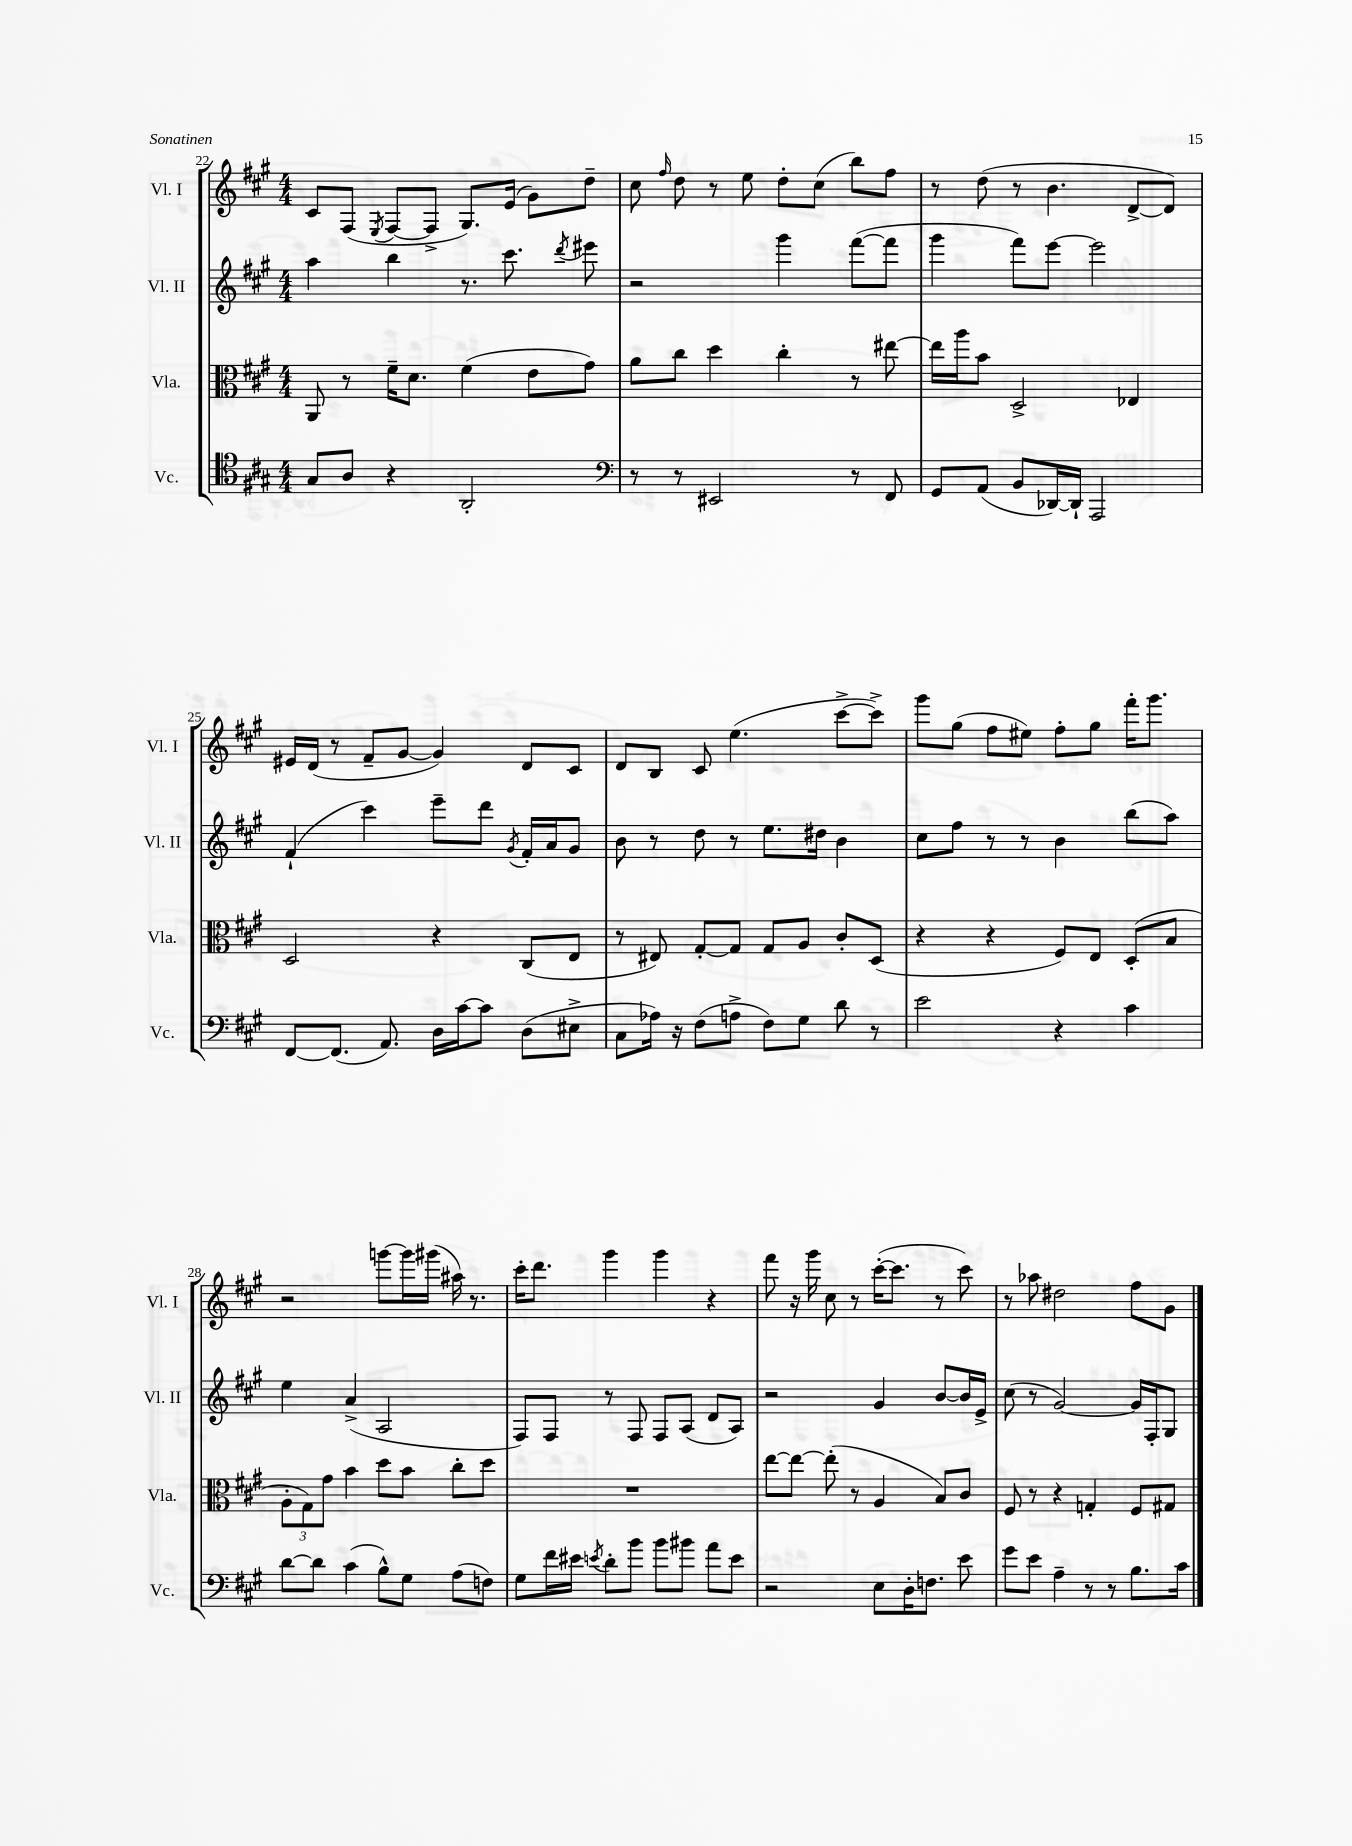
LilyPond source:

<<
\new StaffGroup <<
\new Staff = "s0" \with { instrumentName = "Vl. I" shortInstrumentName = "Vl. I" } {
    \clef treble \key a \major \numericTimeSignature \time 4/4
    \autoBeamOff cis'8[ fis8]( \acciaccatura { e8 } fis8[~ fis8]-> gis8.[) e'16]( gis'8[) d''8]-- |
    cis''8 \grace { fis''16 } d''8 r8 e''8 d''8[-. cis''8]( b''8[) fis''8] |
    r8 d''8( r8 b'4. d'8[~-> d'8]) |
    eis'16[ d'16]( r8 fis'8[-- gis'8]~ gis'4) d'8[ cis'8] |
    d'8[ b8] cis'8 e''4.( cis'''8[~-> cis'''8]->) |
    gis'''8[ gis''8]( fis''8[ eis''8]) fis''8[-. gis''8] fis'''16[-. gis'''8.] |
    r2 g'''8[~ g'''16 gis'''16]( ais''16) r8. |
    cis'''16[-. d'''8.] gis'''4 gis'''4 r4 |
    fis'''8 r16 gis'''16 cis''8 r8 cis'''16[~-.( cis'''8.] r8 cis'''8) |
    r8 aes''8 dis''2 fis''8[ gis'8] \bar "|." |
}
\new Staff = "s1" \with { instrumentName = "Vl. II" shortInstrumentName = "Vl. II" } {
    \clef treble \key a \major \numericTimeSignature \time 4/4
    \autoBeamOff a''4 b''4 r8. cis'''8. \acciaccatura { d'''8 } eis'''8 |
    r2 gis'''4 fis'''8[~( fis'''8] |
    gis'''4 fis'''8[) e'''8]~ e'''2 |
    fis'4-!( cis'''4) e'''8[-- d'''8] \acciaccatura { gis'8 } fis'16[-. a'16 gis'8] |
    b'8 r8 d''8 r8 e''8.[ dis''16] b'4 |
    cis''8[ fis''8] r8 r8 b'4 b''8[( a''8]) |
    e''4 a'4->( a2 |
    fis8[) fis8] r8 fis8 fis8[ a8]( d'8[ a8]) |
    r2 gis'4 b'8[~ b'16 e'16]-> |
    cis''8( r8 gis'2~) gis'16[ fis16-. gis8] \bar "|." |
}
\new Staff = "s2" \with { instrumentName = "Vla." shortInstrumentName = "Vla." } {
    \clef alto \key a \major \numericTimeSignature \time 4/4
    \autoBeamOff a,8 r8 fis'16[-- d'8.] fis'4( e'8[ gis'8]) |
    a'8[ cis''8] d''4 cis''4-. r8 eis''8~ |
    eis''16[ a''16 b'8] d2-> ees4 |
    d2 r4 cis8[( e8] |
    r8 eis8) gis8[~-. gis8] gis8[ a8] cis'8[-. d8]( |
    r4 r4 fis8[) e8] d8[-.( b8] |
    \tuplet 3/2 { a8[-. gis8) gis'8] } b'4 d''8[ b'8] cis''8[-. d''8] |
    R1 |
    e''8[~ e''8]~ e''8-.( r8 a4 b8[) cis'8] |
    fis8 r8 r4 g4-. fis8[ gis8] \bar "|." |
}
\new Staff = "s3" \with { instrumentName = "Vc." shortInstrumentName = "Vc." } {
    \clef tenor \key a \major \numericTimeSignature \time 4/4
    \autoBeamOff gis8[ a8] r4 a,2-. |
    \clef bass r8 r8 eis,2 r8 fis,8 |
    gis,8[ a,8]( b,8[ des,16~) des,16]-! a,,2 |
    fis,8[~ fis,8.]( a,8.) d16[ cis'16~ cis'8] d8[( eis8]-> |
    cis8[ aes16]) r16 fis8[( a8]-> fis8[) gis8] d'8 r8 |
    e'2 r4 cis'4 |
    d'8[~ d'8] cis'4( b8[-^) gis8] a8[( f8]) |
    gis8[ fis'16 eis'16] \acciaccatura { e'8 } d'8[-. b'8] b'8[ bis'8] a'8[ e'8] |
    r2 e8[ d16-. f8.] e'8 |
    gis'8[ e'8] a4-- r8 r8 b8.[ cis'16] \bar "|." |
}
>>
>>
\layout { \context { \Score currentBarNumber = #22 } }
